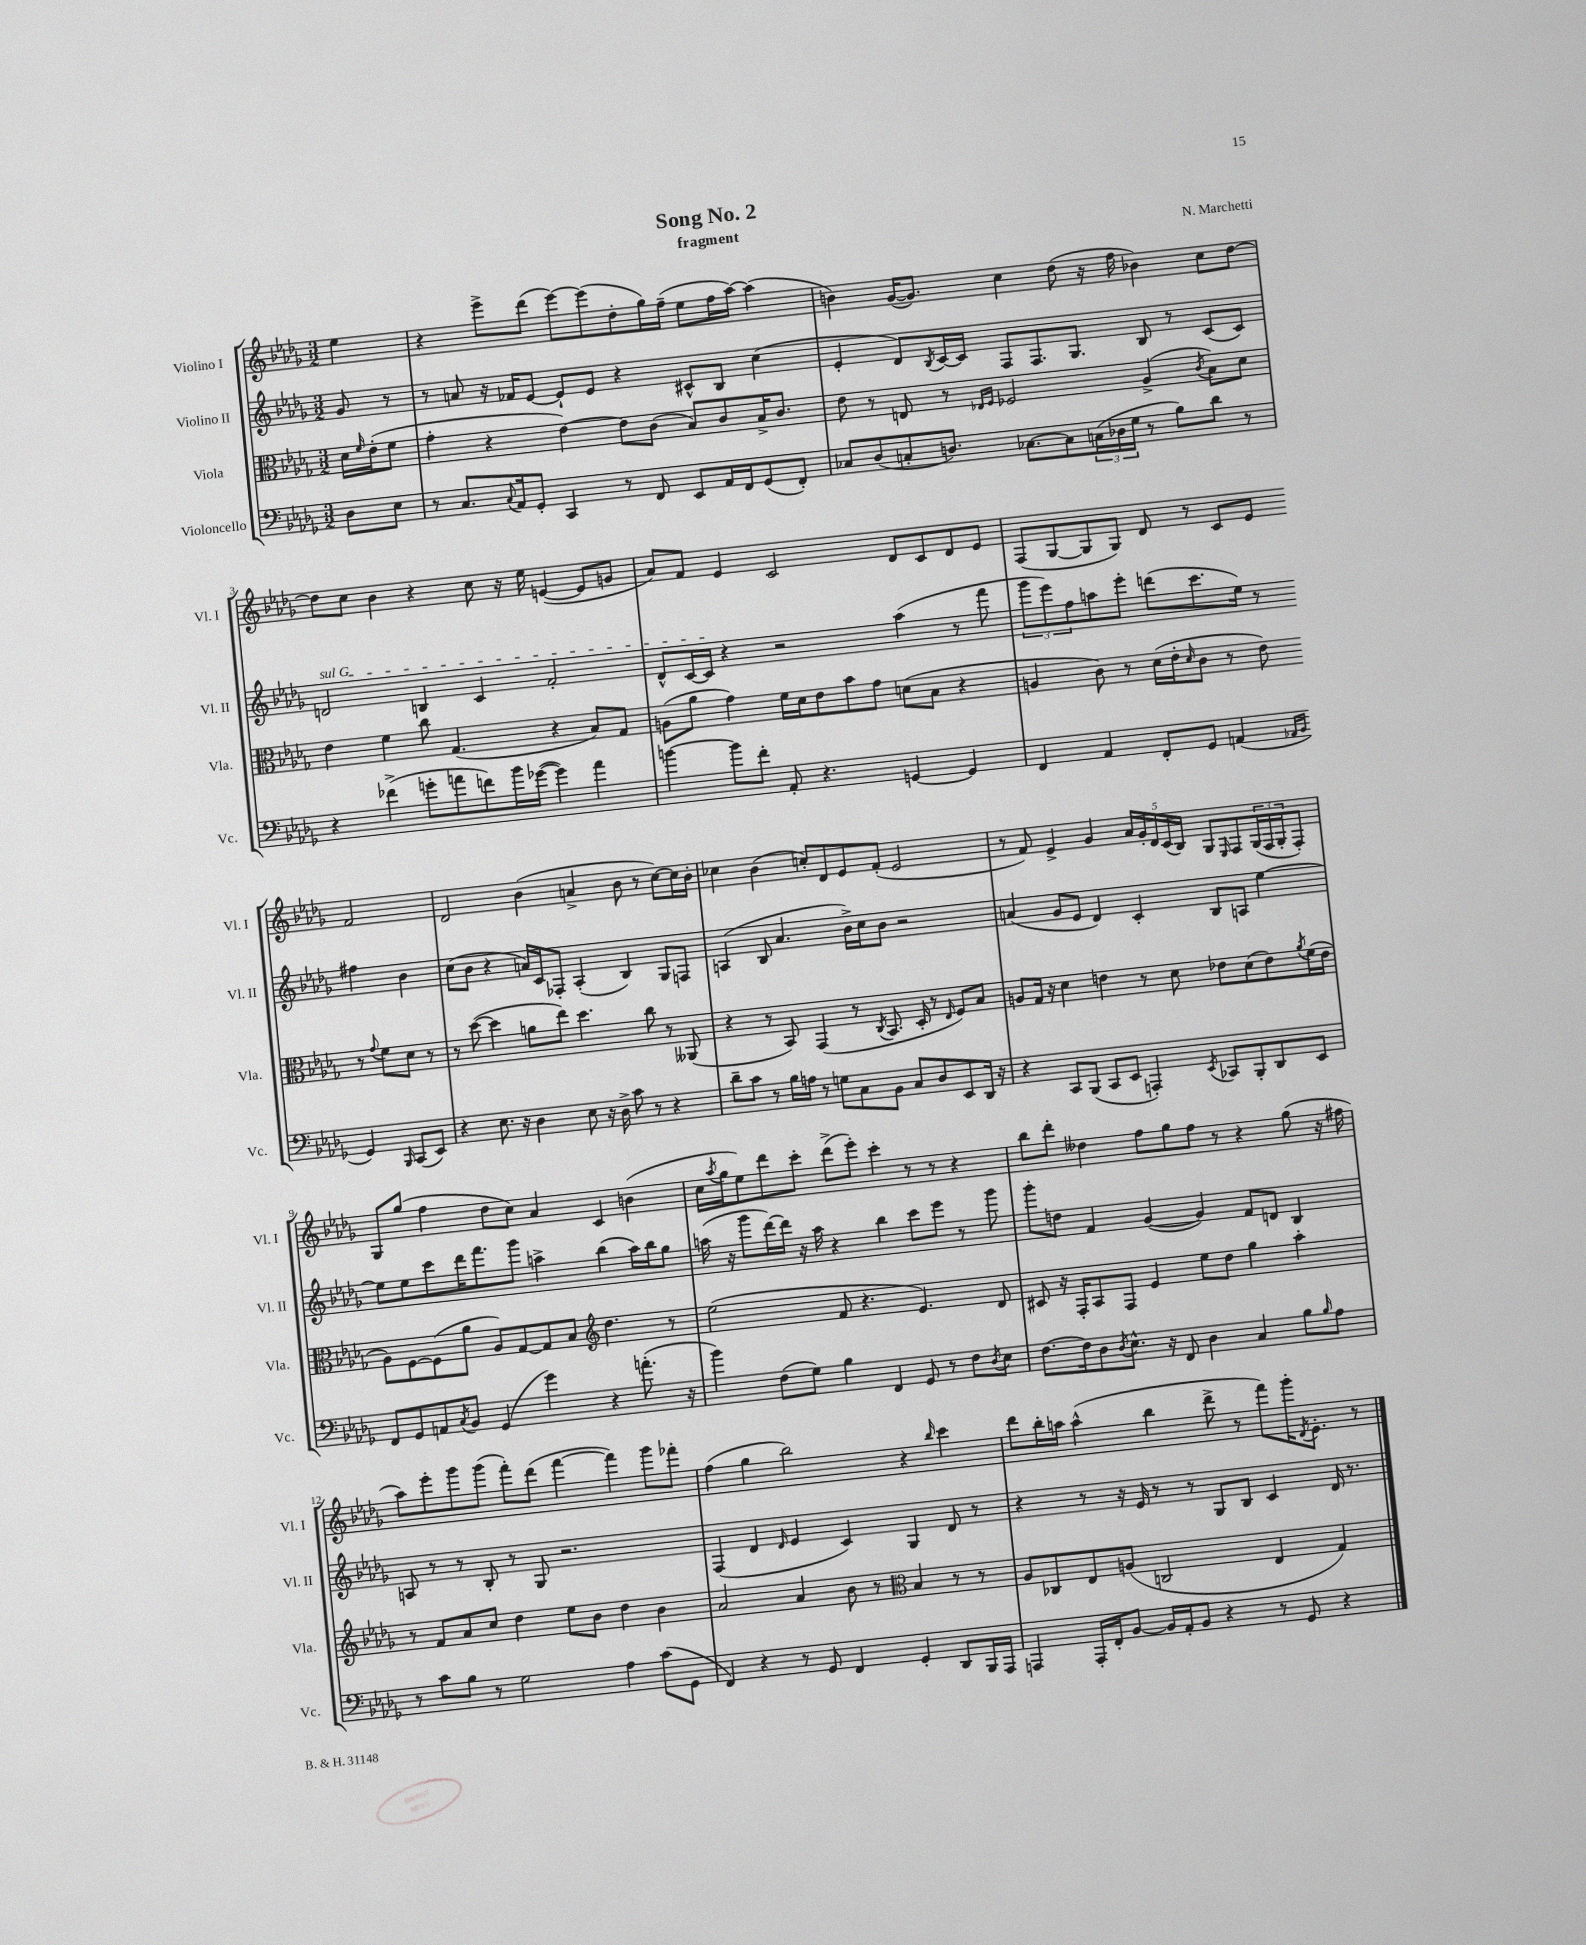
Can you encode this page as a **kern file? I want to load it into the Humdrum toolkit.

**kern	**kern	**kern	**kern
*staff4	*staff3	*staff2	*staff1
*clefF4	*clefC3	*clefG2	*clefG2
*k[b-e-a-d-g-]	*k[b-e-a-d-g-]	*k[b-e-a-d-g-]	*k[b-e-a-d-g-]
*M3/2	*M3/2	*M3/2	*M3/2
8D-	16d-	8g-	4ee-
.	16qqf	.	.
.	(16e-'	.	.
8E-	8f	8r	.
=	=	=	=
8r	4g-'	8r	4r
8.C	.	8a	.
.	4r	16r	8eee-^
8qqC	.	.	.
16AA-	.	16f-	.
8GG-'	.	[8e-	(8ddd-
4CC	[4e-)	8e-`]	[8eee-)
.	.	8e-	(8eee-]
8r	8e-]	4r	8dd-'
8FF	(8c	.	16gg-)
.	.	.	(16ff~
8EE-	8B-)	8c#^^	8ee-
16AA-	8c	8B-	16ff
16FF	.	.	[16aa-)
(8GG-	16B-^	(4cc	(4aa-]
.	8.c	.	.
8FF')	.	.	.
=	=	=	=
8C-	8e-	4e-'	4b)
(8D-	8r	.	.
8C'	8E	8d-)	([16g-
.	.	.	8.g-])
.	.	8qB-	.
8.D)	8r	[16c	.
.	.	16c]	.
.	16qqE-	.	.
.	16qqF	.	.
.	2F-	8F	4cc
[8.C-	.	.	.
.	.	8.F	.
8C-]	.	.	(8dd-
.	.	8.G-	.
(24C	.	.	16r
24D-	.	.	.
.	.	.	16ff
24G-	.	.	.
8r	(4A-^	8B-	4b-)
8B-)	.	8r	.
.	8qc	.	.
8d-	8B-)	(8c	8cc
8r	8d-	8c)	[8dd-
=	=	=	=
4r	4e-	2d	8dd-]
.	.	.	8cc
(4f-^	4f	.	4b-
8g'	8cc	4B	4r
8a	(4.G-	.	.
8f)	.	4c	8cc
16b-	.	.	16r
([16g-	.	.	16ee-
4g-])	4r	2f'	([4e
4a	8B-)	.	8e]
.	8G-	.	8g
=	=	=	=
[4b	(8A	8d-^^	8a-)
.	8a-	[16c	8f
.	.	16c]	.
8b]	4g-)	4r	4e-
8f'	.	.	.
8AA-'	16f	2r	2c
.	16d-	.	.
4.r	8e-	.	.
.	8b-	.	.
.	8g-	.	.
[4GG	(8d	(4aa-	8d-
.	8B-	.	8c
4GG]	4r	8r	8d-
.	.	8fff	8e-
=	=	=	=
4FF	4A	12ggg-	(8F
.	.	12eee-)	.
.	.	.	[8G-
.	.	12ff	.
4AA-	8c)	8aa	8G-]
.	8r	8eee-'	8G-)
8FF'	(16d-	(8ddd	8d-
.	16e-'	.	.
.	16qqd-	.	.
8GG-	8c	8.ccc	8r
(4AA	8r	.	8c
.	.	16ee-)	.
.	8e-)	8r	8e-
16qqAA-	.	.	.
16qqBB-	.	.	.
4GG-)	8r	4ff#	2f
.	8qqg-	.	.
.	8f	.	.
16qqBBB-	.	.	.
(8CC	8d-	4b-	.
8EE-)	8r	.	.
=	=	=	=
4r	8r	(8cc	2d-
.	([8dd-	8b-	.
8.E-	4dd-]	4r	.
16r	.	.	.
4D-	8a	16a)	(4b-
.	.	16c	.
.	8ee-)	8F-'	.
8E-	4.dd-	(4A-'	4a^
16r	.	.	.
16D-^	.	.	.
8c	.	4B-)	8b-
8r	8cc	.	8r
4r	8r	8G-	[8cc)
.	(8AA--	8F	16cc]
.	.	.	16b-'
=	=	=	=
8d-~	4r	(4A	4cc-
8c	.	.	.
8r	8r	8B-	(4b-
16B-	8BB-)	4.a-	.
16A	.	.	.
8r	(4GG-	.	8cc')
8G	.	.	8d-
8C	8r	16b-^)	8e-
.	.	16cc	.
.	8qC	.	.
8BB-	8.BB-	8b-	(8f'
8C	.	2r	2e-
.	16D-'	.	.
8D-	8r	.	.
.	16qqE-	.	.
8EE-	8F)	.	.
16DD-	8B-	.	.
16r	.	.	.
=	=	=	=
4r	8A	(4a	8r
.	16G-	.	8f)
.	16r	.	.
8CC	4d-	8g-	4e-^
(8BBB-	.	8e-	.
8CC	4e	4d-)	4g-
8EE-	.	.	.
4AAA')	8r	4c'	20a-
.	.	.	20g-'
.	.	.	20d-
.	8d-	.	.
.	.	.	(20c
.	.	.	20B-)
8qEE-	.	.	.
8CC-	8e-	8B-	8G-
.	.	.	16qqE-
8BBB-'	(8d-	8A	8F
8DD-	8e-)	[4ee-	(24G-
.	.	.	24F
.	.	.	24G-'
.	8qa-	.	.
8EE-	(16f	.	8F')
.	16e-	.	.
=	=	=	=
8FF	8A-)	8ee-]	8G-
8GG-	[8F	8ee-	(8gg-
8AA	(8F]	8ccc	4ff
8qC	.	.	.
8BB-	8a-	16ddd-	.
.	.	8.fff	.
(4GG-	8A-)	.	8dd-
.	[8G-	8ggg-	8cc)
4g-)	8G-]	4aa^	4a-
.	8B-	.	.
*	*clefG2	*	*
4r	4.dd-	(4bb-	4c
(8.a'	.	16aa)	(4b
.	.	16bb-	.
.	8r	8gg-	.
16r	.	.	.
=	=	=	=
4b-)	(2ee-	(16aa	16cc
.	.	.	8qaa-
.	.	16r	16gg-
.	.	8ggg-	8ee-)
(8F	.	[16ddd-)	8ddd-
.	.	16ddd-]	.
8G-)	.	16r	8ccc'
.	.	16aa	.
4B-	8f	4r	(8ddd-^
.	4.r	.	8eee-')
4FF	.	4bb-	4ccc'
8GG-	4.e-)	8ccc	8r
8r	.	8eee-	8r
8F	.	8r	4r
8qD-	.	.	.
8E-	8d-	8ggg-	.
=	=	=	=
[8.F	8c#	8ggg-'	8bb-
.	16r	8dd	8ddd-'
16F]	16F'	.	.
8D-	8A-	4f	4dd--
8qD-	.	.	.
8.E-^^	8F	.	.
.	4e-	([4g-	8ff
16r	.	.	.
8FF	.	.	8gg-
4D-	8ee-	4g-])	8ff
.	8dd-	.	8r
4C	4gg-	8f	4r
.	.	8d	.
8B-	4aa-'	4B-	(8gg-
16qqB-	.	.	.
8A-	.	.	16r
.	.	.	16ff#
=	=	=	=
8r	8r	8A	8aa-)
8c	8f	8r	8eee-'
8B-	8a-	8r	8ggg-
8r	8cc	8B-'	(8ggg-
2G-	4dd-	8r	8fff')
.	.	8G-	(8ddd-
.	8ee-	2.r	[4fff
.	8b-	.	.
4A-	4dd-	.	4fff])
(8c	4b-	.	8ggg-
8GG-	.	.	8fff-'
=	=	=	=
4FF)	2a-	(4F	(4ff
4r	.	4d-	4gg-
.	.	16qqd-	.
8r	4a-	4e-	2bb-)
8GG-	.	.	.
4FF	8b-	4c)	.
.	8r	.	.
*	*clefC3	*	*
4GG-'	4B-	4G-	4r
.	.	.	16qqbb-
8DD-	8r	8d-	4ccc
16BBB-	8r	8r	.
16AAA-	.	.	.
=	=	=	=
4AAA	8A-	4r	8ddd-
.	8C-	.	16bb-'
.	.	.	16aa
16AAA'	8E-	8r	(4aa^^
16FF'	.	.	.
[8BB-	(8A	16r	.
.	.	16e-	.
16BB-]	2C	8r	4bb-
16AA-'	.	.	.
8BB-	.	8r	.
4r	.	8G-	8ddd-^
.	.	8B-	8r
8r	4E-	4c	8fff)
8GG-	.	.	16ggg-'
.	.	.	8qd-
.	.	.	8.e-'
4r	4G-)	16d-	.
.	.	8.r	.
.	.	.	8r
==	==	==	==
*-	*-	*-	*-
